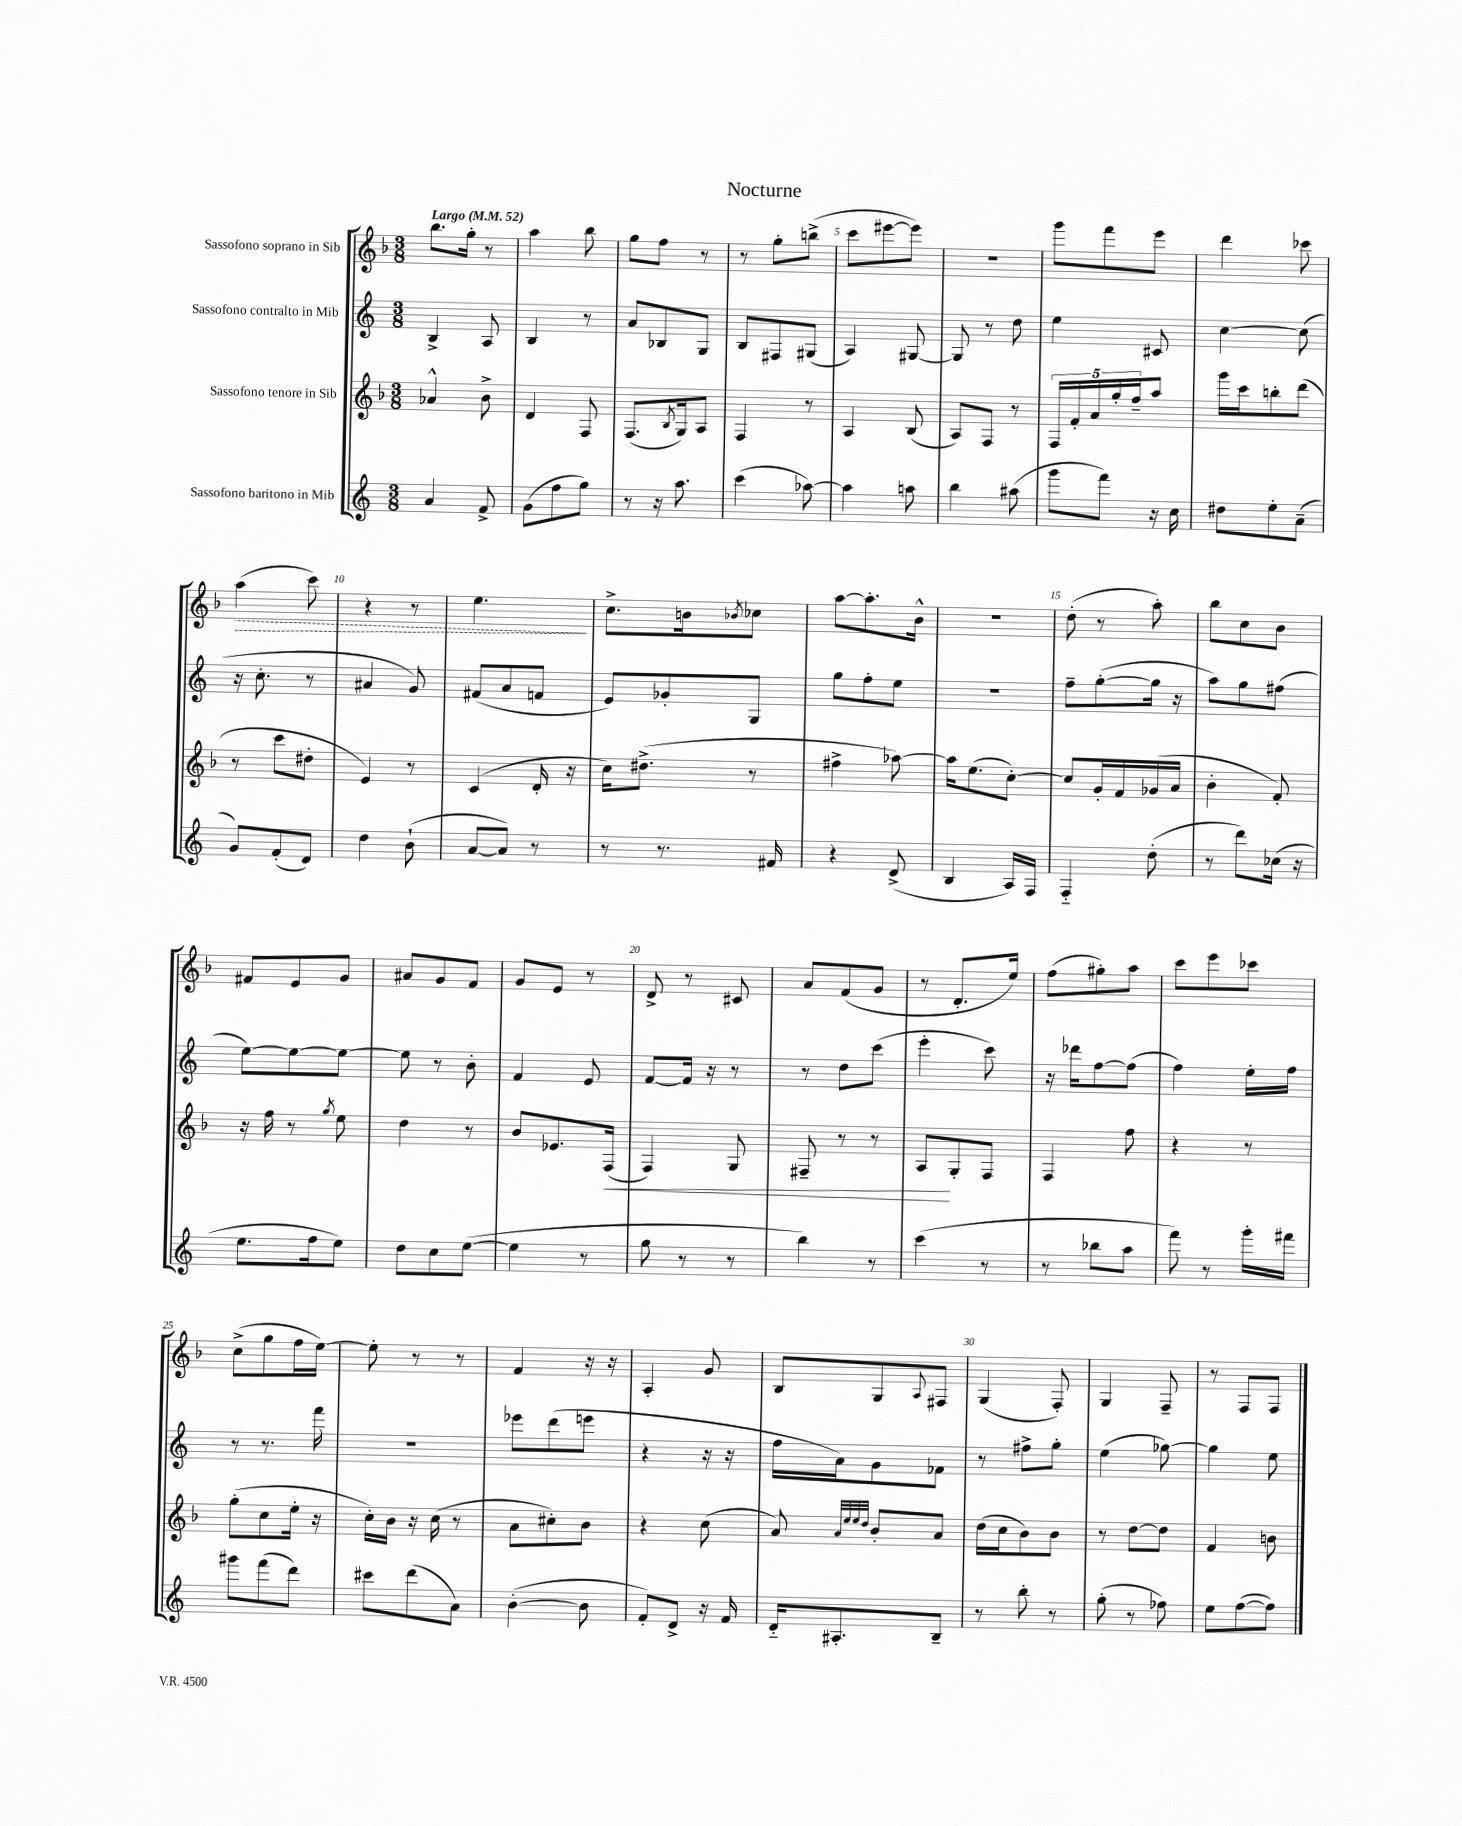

**kern	**kern	**dynam	**kern	**kern	**dynam
*part4	*part3	*part3	*part2	*part1	*part1
*staff4	*staff3	*staff3	*staff2	*staff1	*staff1
*I"Sassofono baritono in Mib	*I"Sassofono tenore in Sib	*	*I"Sassofono contralto in Mib	*I"Sassofono soprano in Sib	*
*clefG2	*clefG2	*	*clefG2	*clefG2	*
*k[]	*k[b-]	*	*k[]	*k[b-]	*
*M3/8	*M3/8	*	*M3/8	*M3/8	*
*MM52	*MM52	*	*MM52	*MM52	*
=1	=1	=1	=1	=1	=1
!	!	!	!	!LO:TX:a:B:t=Largo	!
4a/	4a-X^^/	.	4B^/	8.bb-\L	.
.	.	.	.	16gg'\Jk	.
8f^/	8b-^\	.	8A/	8r	.
=2	=2	=2	=2	=2	=2
(8g\L	4d/	.	4B/	4aa\	.
8ff\	.	.	.	.	.
8gg\J)	8F/	.	8r	8bb-\	.
=3	=3	=3	=3	=3	=3
8r	(8.F/L	.	8a/L	8gg\L	.
16r	.	.	8B-X/	8ff\J	.
.	8qB-/	.	.	.	.
8.aa\	16G/k)	.	.	.	.
.	8A/J	.	8G/J	8r	.
=4	=4	=4	=4	=4	=4
(4ccc\	4F/	.	8B/L	8r	.
.	.	.	8F#X/	8gg'\L	.
[8aa-X\)	8r	.	(8G#X/J	(8bbn^\J	.
=5	=5	=5	=5	=5	=5
4aa-\]	4A/	.	4A/)	8ccc\L	.
.	.	.	.	[8eee#X\	.
8aan\	(8B-/	.	[8G#X/	8eee#\J])	.
=6	=6	=6	=6	=6	=6
4bb\	8A/L)	.	8G#/]	4.r	.
.	8F/J	.	8r	.	.
(8aa#X\	8r	.	8dd\	.	.
=7	=7	=7	=7	=7	=7
8ggg\L	20F/LL	.	4ee\	8ggg\L	.
.	20f'/	.	.	.	.
.	20a/	.	.	.	.
8fff\J)	.	.	.	8fff\	.
.	20gg'/	.	.	.	.
.	20ff~/J	.	.	.	.
16r	8aa/J	.	8c#X/	8eee\J	.
16cc\	.	.	.	.	.
=8	=8	=8	=8	=8	=8
8dd#X\L	16ggg\LL	.	[4cc\	4ddd\	.
.	16ccc\J	.	.	.	.
8ee'\	8bbn'\	.	.	.	.
(8a~\J	(8ddd\J	.	(8cc\]	8ccc-X\	.
!!LO:LB:g=z
=9	=9	=9	=9	=9	=9
!	!	!	!	!	!LO:HP:b
8g/L)	8r	.	16r	(4aa\	>
.	.	.	8.cc'\	.	.
(8f'/	8ccc\L	.	.	.	.
8d/J)	8dd#X'\J	.	8r	8ccc\)	.
=10	=10	=10	=10	=10	=10
4dd\	4e/)	.	4a#X/	4r	.
(8b`\	8r	.	8g/)	8r	.
=11	=11	=11	=11	=11	=11
[8a/L	(4c/	.	(8f#X/L	4.ee\	.
8a/J])	.	.	8a/	.	.
8r	16d'/	.	8fn/J	.	.
.	16r	.	.	.	.
.	.	.	.	.	]
=12	=12	=12	=12	=12	=12
8r	16cc\KL)	.	8e/L)	8.cc^\L	.
.	(8.dd#X^\J	.	.	.	.
8.r	.	.	8g-X'/	.	.
.	.	.	.	16bn\k	.
.	.	.	.	8qb-X/	.
.	8r	.	8G/J	8cc-X\J	.
16f#X/	.	.	.	.	.
=13	=13	=13	=13	=13	=13
4r	4ff#X^\	.	8gg\L	[8aa\L	.
.	.	.	8ff'\	8.aa'\]	.
(8d^/	[8aa-X\)	.	8ee\J	.	.
.	.	.	.	16b-^^\Jk	.
=14	=14	=14	=14	=14	=14
4B/	16aa-\KL]	.	4.r	4.r	.
.	(8.ee\	.	.	.	.
16A/LL)	[8cc'\J)	.	.	.	.
16F/JJ	.	.	.	.	.
=15	=15	=15	=15	=15	=15
4F/	8cc/L]	.	8ff~\L	(8dd'\	.
.	16g'/L	.	([8gg'\	8r	.
.	16f/	.	.	.	.
(8dd'\	(16g-X/	.	16gg\Jk]	8aa'\)	.
.	16a/JJ	.	16r	.	.
=16	=16	=16	=16	=16	=16
8r	4b-'\	.	8aa\L)	8bb-\L	.
8ddd\L)	.	.	8gg\	8cc\	.
(16cc-X\Jk	8f'/)	.	(8ff#X\J	8b-\J	.
16r	.	.	.	.	.
!!LO:LB:g=z
=17	=17	=17	=17	=17	=17
8.ee\L	16r	.	[8ee\L)	8f#X/L	.
.	16ff\	.	.	.	.
.	8r	.	8ee\_	8e/	.
16ff\k	.	.	.	.	.
.	8qgg/	.	.	.	.
8ee\J)	8ee\	.	8ee\J_	8g/J	.
=18	=18	=18	=18	=18	=18
8dd\L	4dd\	.	8ee\]	8a#X/L	.
8cc\	.	.	8r	8g/	.
([8ee\J	8r	.	8b'\	8f/J	.
=19	=19	=19	=19	=19	=19
4ee\]	8b-/L	.	4f/	8g/L	.
.	8.e-X/	.	.	8e/J	.
8r	.	.	8e/	8r	.
!	!	!LO:HP:b	!	!	!
.	(16F/Jk	<	.	.	.
=20	=20	=20	=20	=20	=20
8gg\	4F/)	.	[8f/L	8d^/	.
8r	.	.	16f/Jk]	8r	.
.	.	.	16r	.	.
8r	8G/	.	8r	8c#X/	.
=21	=21	=21	=21	=21	=21
4bb\)	8F#X~/	.	8r	8a/L	.
.	8r	.	8dd\L	(8f/	.
8r	8r	.	(8ccc\J	8g/J	.
=22	=22	=22	=22	=22	=22
(4ccc\	8A/L	.	4eee'\	8r	.
.	8G'/	[	.	8.d'/L	.
8r	8F/J	.	8ccc\)	.	.
.	.	.	.	16ee/Jk)	.
=23	=23	=23	=23	=23	=23
8r	4F/	.	16r	(8ff\L	.
.	.	.	16ddd-X\KL	.	.
8bb-X\L	.	.	[8ff\	8gg#X'\)	.
8aa\J	8ff\	.	(8ff\J]	8aa\J	.
=24	=24	=24	=24	=24	=24
8fff\)	4r	.	4ff\)	8ccc\L	.
8r	.	.	.	8eee\	.
16ggg'\LL	8r	.	16ee'\LL	8ccc-X\J	.
16fff#X\JJ	.	.	16ff\JJ	.	.
!!LO:LB:g=z
=25	=25	=25	=25	=25	=25
8ggg#X\L	(8gg'\L	.	8r	(8cc^\L	.
(8fff\	8cc\	.	8.r	8gg\	.
8ddd\J)	16ee'\Jk	.	.	16ff\L	.
.	16r	.	16fff\	[16ee\JJ)	.
=26	=26	=26	=26	=26	=26
8ccc#X\L	16cc'\LL)	.	4.r	8ee'\]	.
.	16b-\JJ	.	.	.	.
(8ddd\	16r	.	.	8r	.
.	(16cc\	.	.	.	.
8a\J)	8r	.	.	8r	.
=27	=27	=27	=27	=27	=27
([4b'\	8a\L	.	8eee-X\L	4f/	.
.	8cc#X'\)	.	(8ddd\	.	.
8b\]	8b-\J	.	8eeen\J	16r	.
.	.	.	.	16r	.
=28	=28	=28	=28	=28	=28
8f'/L)	4r	.	4r	4A'/	.
8d^/J	.	.	.	.	.
16r	(8cc\	.	16r	8g/	.
16f/	.	.	16r	.	.
=29	=29	=29	=29	=29	=29
16d/KL	8a/)	.	16ff\LL	8B-/L	.
8.A#X'/	.	.	16a\J)	.	.
.	32qqa/LLL	.	.	.	.
.	32qqee/	.	.	.	.
.	32qqee/	.	.	.	.
.	32qqdd/JJJ	.	.	.	.
.	8b-'/L	.	8g\	8G/	.
.	.	.	.	8qqA/	.
8B~/J	8a/J	.	8f-X\J	8F#X/J	.
=30	=30	=30	=30	=30	=30
8r	(16dd\LL	.	8r	(4G/	.
.	16cc\J	.	.	.	.
8bb'\	8b-\)	.	8ff#X^\L	.	.
8r	8b-\J	.	8gg'\J	8F'/)	.
=31	=31	=31	=31	=31	=31
(8gg'\	8r	.	(4ee\	4G/	.
8r	[8dd\L	.	.	.	.
8ff-X\)	8dd\J]	.	[8gg-X\)	8F~/	.
=32	=32	=32	=32	=32	=32
8ee\L	4f/	.	4gg-\]	8r	.
([8ff\	.	.	.	8F/L	.
8ff\J])	8bn\	.	8ee\	8F/J	.
==	==	==	==	==	==
*-	*-	*-	*-	*-	*-
